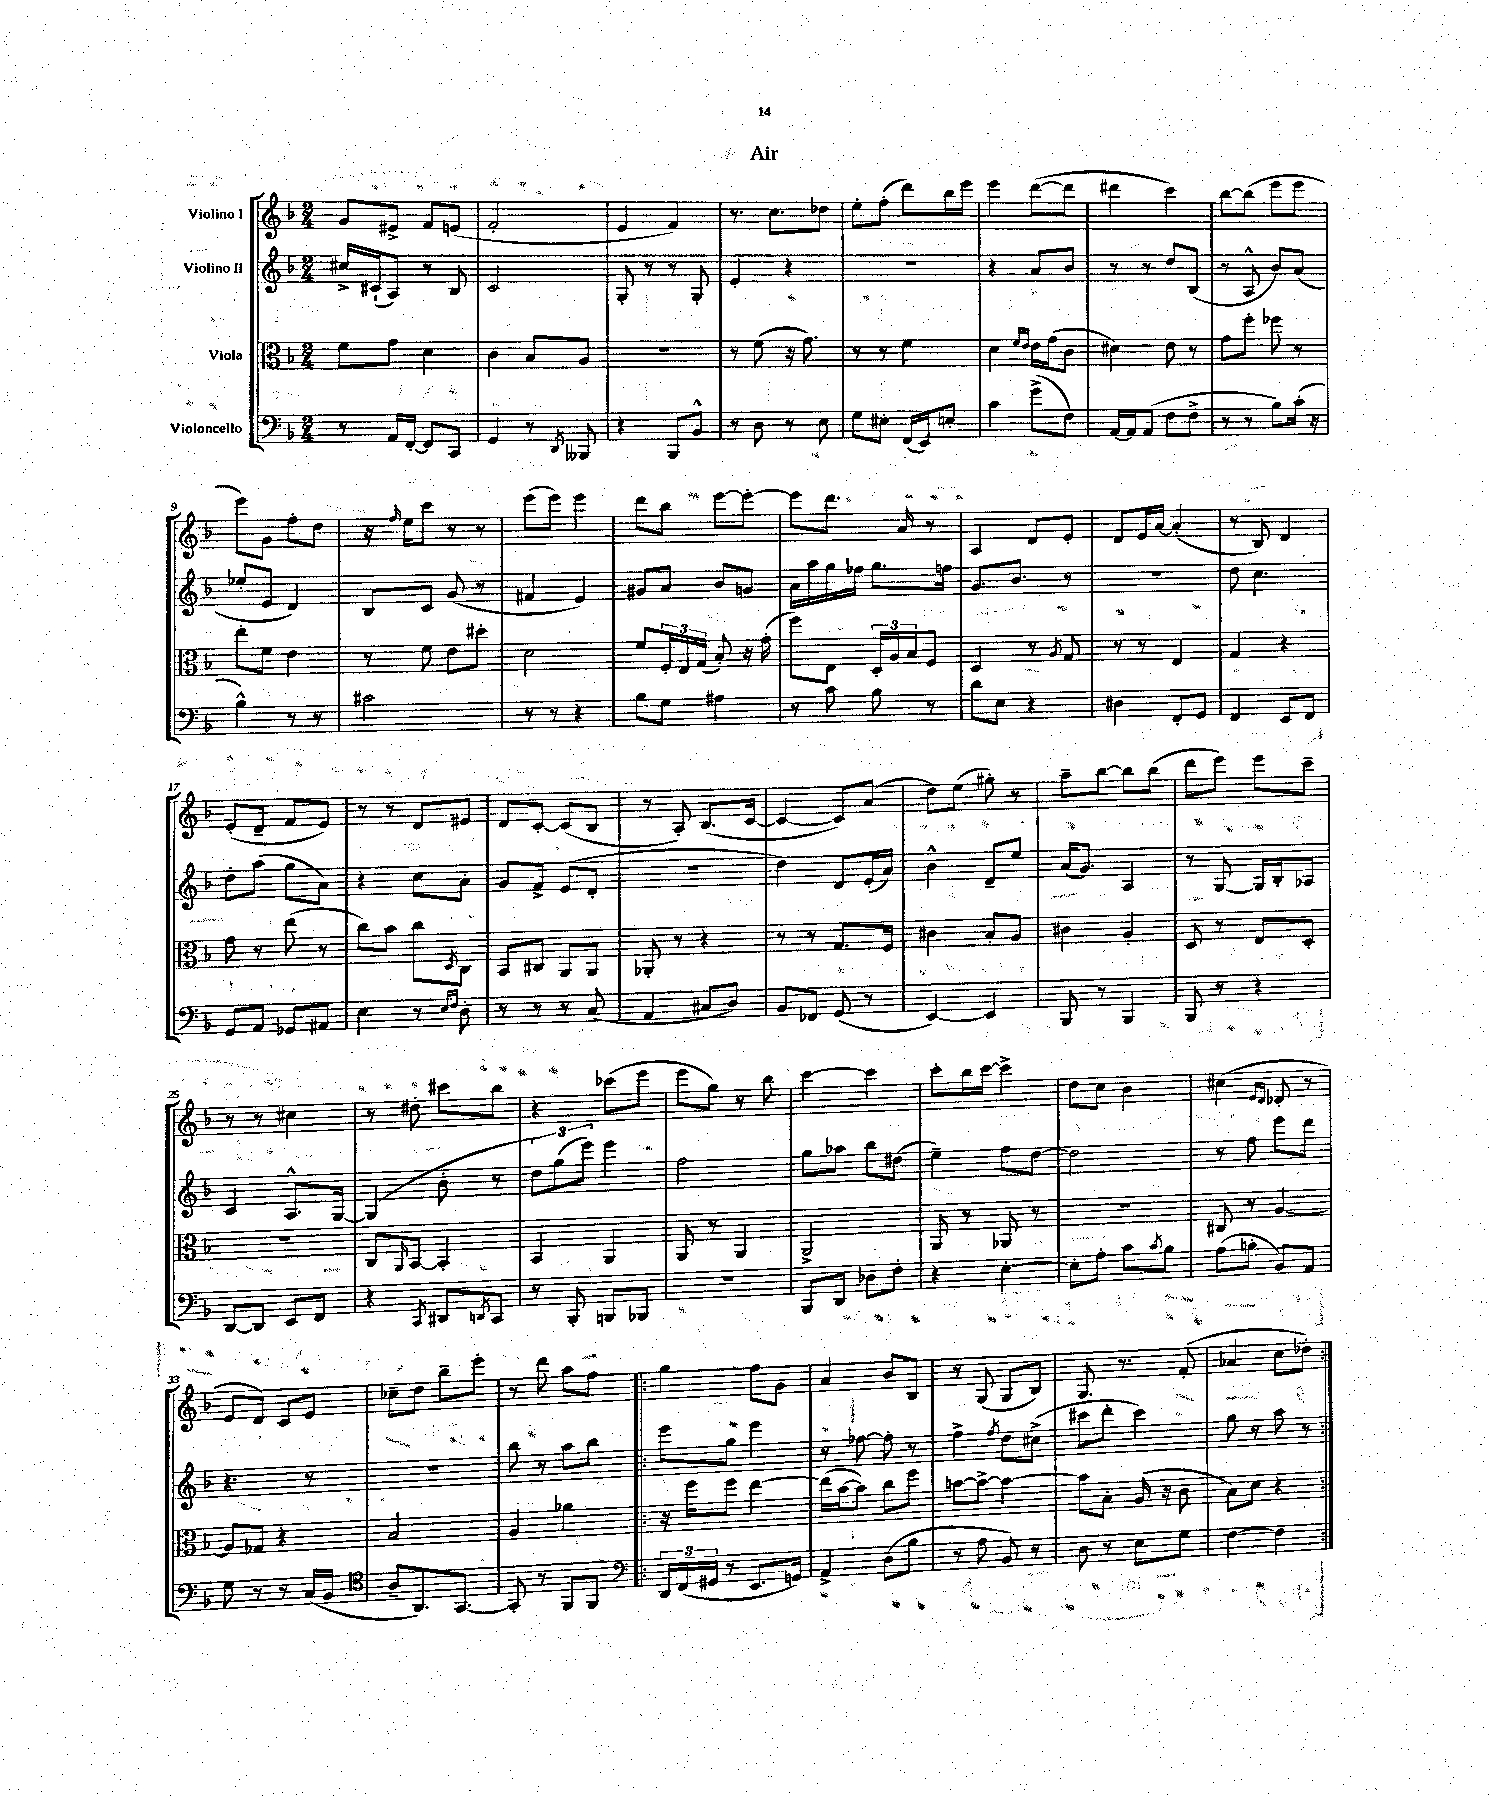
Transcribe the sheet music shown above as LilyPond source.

\header { title = "Air" }
<<
\new StaffGroup <<
\new Staff = "s0" \with { instrumentName = "Violino I" } {
    \clef treble \key f \major \numericTimeSignature \time 2/4
    g'8 eis'8-> f'8 e'8( |
    f'2-. |
    e'4 f'4) |
    r8. c''8. des''8 |
    e''8-. f''8-.( d'''8) bes''16 e'''16 |
    e'''4 d'''8~( d'''8 |
    dis'''4 c'''4) |
    bes''8~ bes''8( e'''8 e'''8 |
    e'''8) g'8 f''8-. d''8 |
    r16 \grace { f''16 } e''16 c'''8 r8 r8 |
    e'''8( e'''8) e'''4 |
    d'''8 bes''8 e'''8~ e'''8~-. |
    e'''8 d'''8. a'16 r8 |
    a4 d'8 e'8-. |
    d'8 e'16 a'16~ a'4-.( |
    r8 bes8) d'4 |
    e'8-.( d'8-- f'8 e'8) |
    r8 r8 d'8 eis'8 |
    d'8 c'8~-. c'8( bes8 |
    r8 a8-.) bes8.( c'16~ |
    c'4~ c'8) a'8( |
    d''8) e''8( gis''8-.) r8 |
    a''8-- bes''8~ bes''8 bes''8( |
    d'''8 e'''8) e'''8 c'''8-- |
    r8 r8 cis''4 |
    r8 dis''8-. cis'''8 bes''8 |
    r4 ces'''8( e'''8 |
    e'''8 g''8) r8 bes''8 |
    c'''4~ c'''4 |
    c'''8-. bes''16 c'''16~ c'''4-> |
    d''8 c''8 bes'4 |
    cis''4( \grace { e'16 d'16 } des'8-. r8 |
    e'8 d'8) c'8 e'8 |
    ces''8-- d''8 bes''8-- e'''8-. |
    r8 d'''8 a''8 f''8 |
    \repeat volta 2 { g''4 f''8 g'8 |
    a'4 bes'8 bes8 |
    r8 g8( g8 bes8) |
    g8. r8. f'8-.( |
    aes'4 c''8 des''8-.) | }
}
\new Staff = "s1" \with { instrumentName = "Violino II" } {
    \clef treble \key f \major \numericTimeSignature \time 2/4
    cis''16-> cis'16-!( a8) r8 bes8 |
    c'2 |
    g8-. r8 r8 g8-. |
    e'4-. r4 |
    R2 |
    r4 a'8 bes'8 |
    r8 r8 d''8 bes8( |
    r8 a8-^ bes'8) a'8( |
    ees''8-. e'8 d'4) |
    bes8 c'8 g'8( r8 |
    fis'4 e'4) |
    gis'8 a'8 bes'8 g'8 |
    a'16 a''16 g''16 fes''16 g''8. f''16 |
    g'8. bes'8. r8 |
    r2 |
    d''8 c''4. |
    d''8-. a''8( g''8 a'8) |
    r4 c''8 a'8-. |
    g'8 f'8-> e'8( d'8-. |
    r2 |
    d''4) d'8 e'16-.( a'16) |
    bes'4-^ d'8-- e''8 |
    a'16( g'8.) a4 |
    r8 g8~ g16 bes16-. aes8 |
    c'4 a8.-^ g16~ |
    g4( bes'8-. r8 |
    \tuplet 3/2 { d''8) g''8( e'''8) } e'''4 |
    f''2 |
    g''8 aes''8 bes''8 dis''8( |
    e''4--) f''8 d''8~ |
    d''2 |
    r8 f''8 e'''8 d'''8 |
    r4. r8 |
    R2 |
    bes''8 r8 a''8 bes''8 |
    \repeat volta 2 { e'''8 g''8 e'''4 |
    r8 fes''8~ fes''8-. r8 |
    f''4-> \acciaccatura { f''8 } d''8 cis''8->( |
    cis'''8 d'''8-. cis'''4) |
    g''8 r8 a''8 r8 | }
}
\new Staff = "s2" \with { instrumentName = "Viola" } {
    \clef alto \key f \major \numericTimeSignature \time 2/4
    f'8 g'8 d'4 |
    c'4 bes8 a8 |
    r2 |
    r8 f'8( r16 g'8.) |
    r8 r8 f'4 |
    d'4 \grace { f'16 e'16 } e'16 g'16( c'8 |
    dis'4) e'8 r8 |
    g'8 f''8-. fes''8 r8 |
    e''8-. f'8 e'4 |
    r8 f'8 e'8 dis''8-. |
    d'2 |
    f'8 \tuplet 3/2 { f16-. e16 g16( } bes8-.) r16 g'16-.( |
    f''8) e8 \tuplet 3/2 { d16-. a16 bes16 } f8 |
    d4 r8 \acciaccatura { a8 } g8 |
    r8 r8 e4 |
    g4 r4 |
    g'8 r8 e''8( r8 |
    c''8) bes'8 c''8 \acciaccatura { d8 } c8 |
    bes,8 cis8 a,8 a,8 |
    aes,8-. r8 r4 |
    r8 r8 g8. f16 |
    cis'4 bes8-. a8 |
    cis'4 a4-. |
    d8 r8 e8 d8-. |
    R2 |
    c8 \grace { a,16 } bes,8~ bes,4-. |
    bes,4 a,4 |
    a,8 r8 a,4 |
    a,2-> |
    a,8 r8 aes,8 r8 |
    r2 |
    cis8 r8 a4~ |
    a8 ges8 r4 |
    bes2 |
    a4 aes'4 |
    \repeat volta 2 { r16 f''16 f''8 e''4~ |
    e''16( bes'16~ bes'8) c''8 f''8 |
    b'8~ b'8~-> b'4~ |
    b'8 bes8-. a16( r16 c'8 |
    bes8) d'8 r4 | }
}
\new Staff = "s3" \with { instrumentName = "Violoncello" } {
    \clef bass \key f \major \numericTimeSignature \time 2/4
    r8 a,16 f,16~-. f,8 c,8 |
    g,4 r8 \acciaccatura { d,8 } beses,,8 |
    r4 bes,,8 bes,8-^ |
    r8 d8 r8 e8 |
    g8 eis8-. f,16( e,16) e8-. |
    c'4 g'8->( f8) |
    a,16~ a,16 a,8( f8 f8-> |
    r8 r8 bes8) c'16-.( r16 |
    bes4-^) r8 r8 |
    cis'2 |
    r8 r8 r4 |
    bes8 g8 ais4 |
    r8 c'8 bes8 r8 |
    d'8 e8 r4 |
    dis4 f,8-. g,8 |
    f,4 e,8 f,8 |
    g,8 a,8 ges,8 ais,8 |
    e4 r8 \grace { e16 f16 } d8-. |
    r8 r8 r8 c8( |
    a,4 cis8 d8) |
    bes,8 fes,8 g,8( r8 |
    e,4~) e,4 |
    bes,,8 r8 bes,,4 |
    bes,,8 r8 r4 |
    d,8~ d,8 e,8 f,8 |
    r4 \acciaccatura { c,8 } dis,8 \acciaccatura { d,8 } c,8 |
    r8 bes,,8-. b,,8 bes,,8 |
    R2 |
    bes,,8 d,8 des8 f8-. |
    r4 e4~-. |
    e8-. a8-. c'8 \acciaccatura { c'8 } bes8 |
    a8( b8-. bes,8) a,8 |
    g8 r8 r8 c16( bes,16 |
    \clef tenor a8-- a,8.) g,8.~ |
    g,8-. r8 f,8 f,8 |
    \repeat volta 2 { \clef bass \tuplet 3/2 { d,16 f,16( gis,16 } r8 e,8. g,16) |
    a,4-> d8( bes8 |
    r8 a8 bes,8) r8 |
    d8 r8 e8 g8 |
    f4~ f4 | }
}
>>
>>
